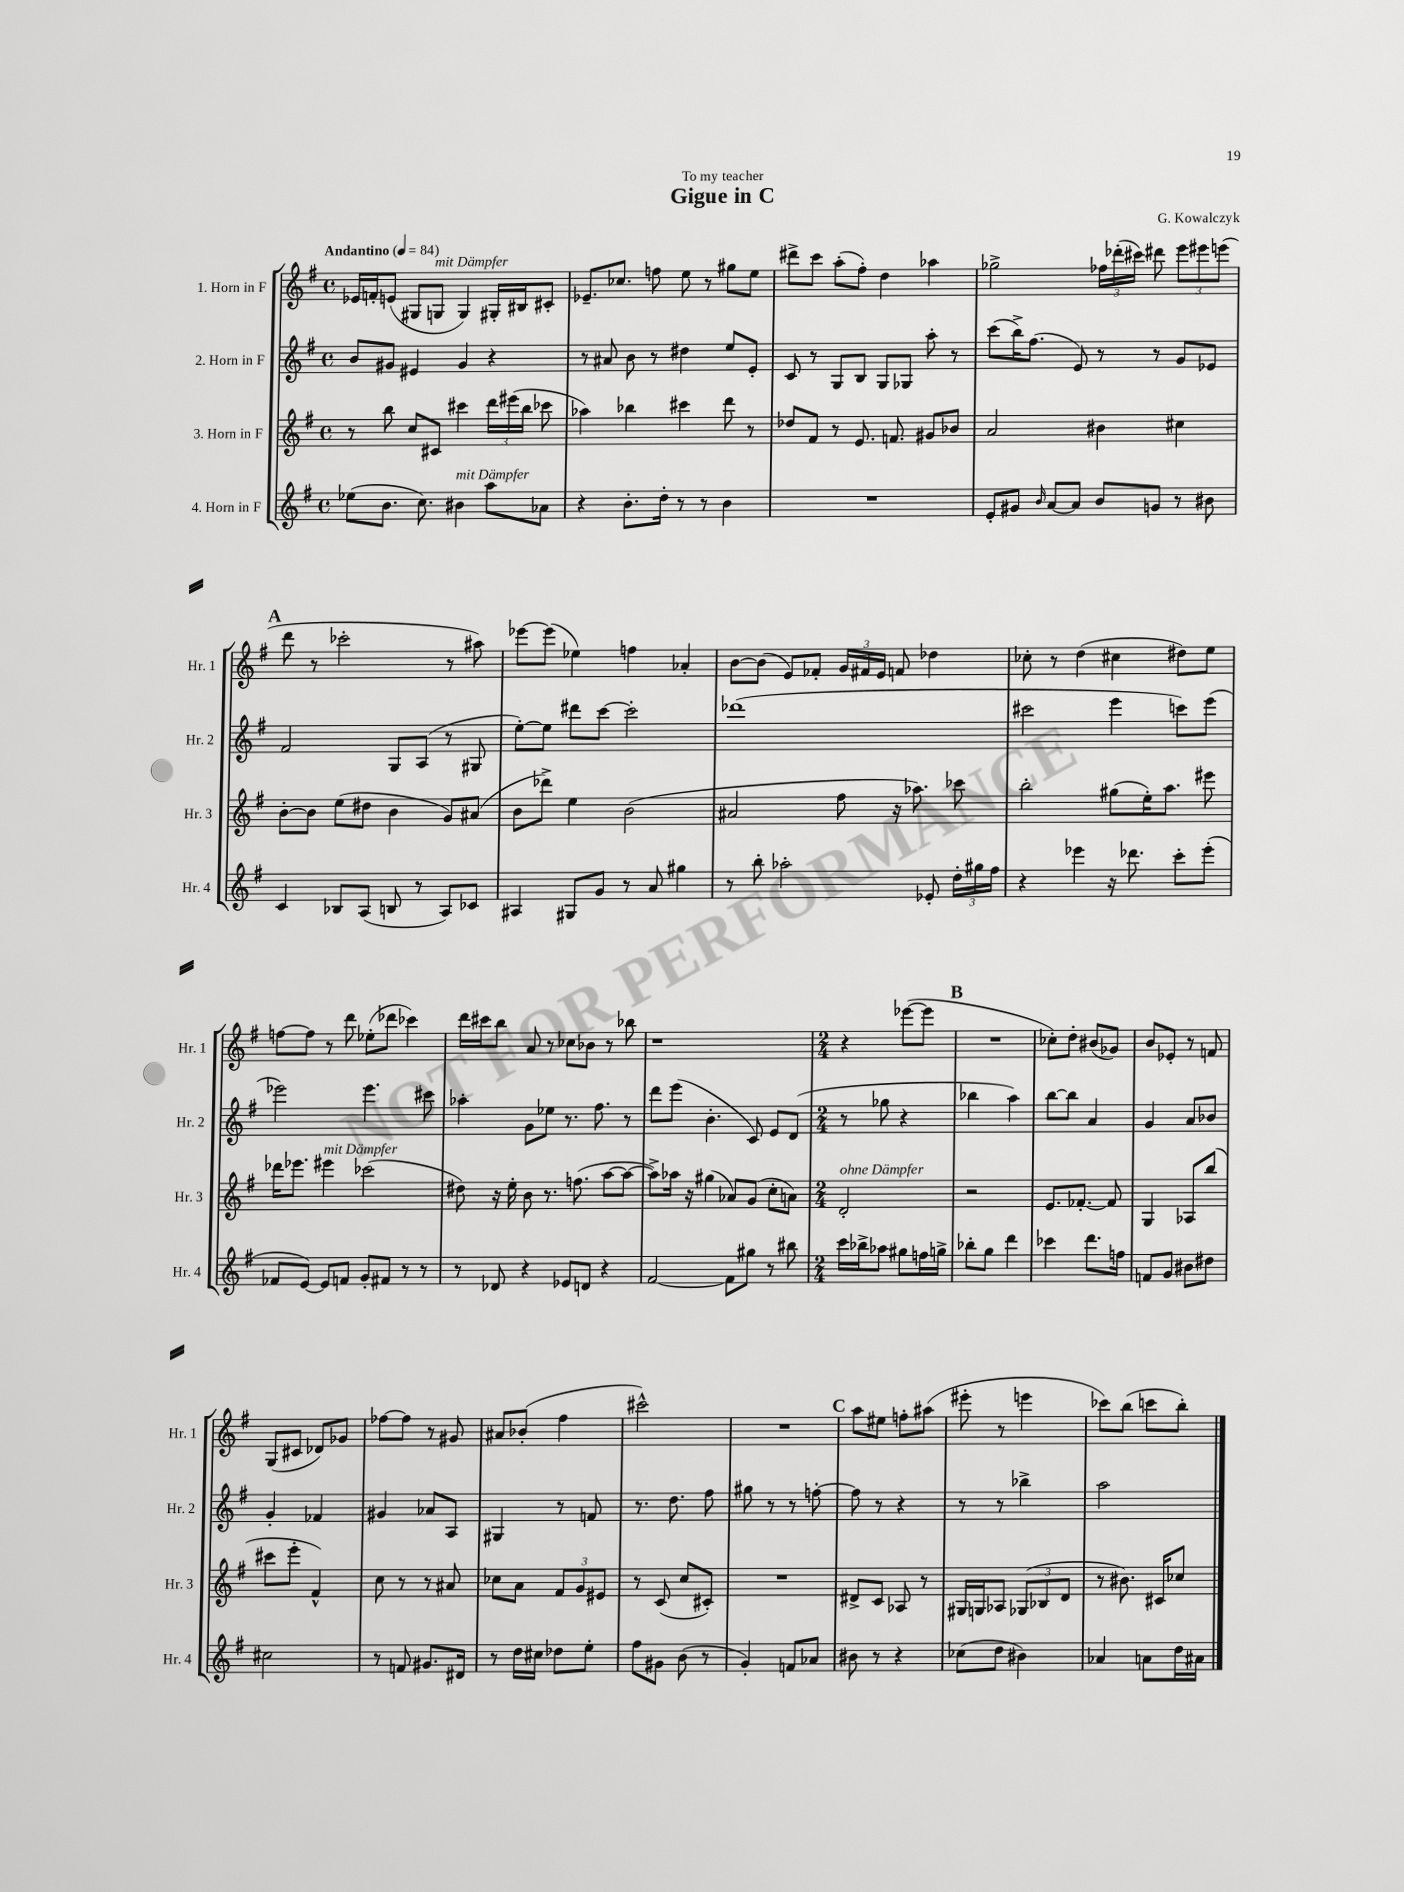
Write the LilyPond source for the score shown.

\header { title = "Gigue in C" composer = "G. Kowalczyk" dedication = "To my teacher" }
<<
\new StaffGroup <<
\new Staff = "s0" \with { instrumentName = "1. Horn in F" shortInstrumentName = "Hr. 1" } {
    \clef treble \key g \major \defaultTimeSignature \time 4/4 \tempo "Andantino" 4 = 84
    \autoBeamOff ees'16[ f'16-. e'8]( gis8[ g8]^\markup { \italic "mit Dämpfer" } g4) gis16[-. bis16 cis'8]-. |
    ees'8.[-- ces''8.] f''8 e''8 r8 gis''8[ e''8] |
    dis'''8[-> c'''8] a''8[-.( fis''8]-.) d''4 aes''4 |
    ges''2-> \tuplet 3/2 { fes''16[ des'''16-.( cis'''16]) } dis'''8 \tuplet 3/2 { e'''8[ eis'''8 e'''8]( } |
    \mark \markup { \bold "A" } d'''8 r8 ces'''2-. r8 ais''8) |
    ees'''8[~ ees'''8]( ees''4) f''4 aes'4-. |
    b'8[~ b'8]( e'8[) fes'8]-. \tuplet 3/2 { g'16[ fis'16 e'16] } f'8 des''4 |
    ces''8-. r8 d''4( cis''4 dis''8[) e''8] |
    f''8[~ f''8] r8 d'''8 ees''8[-.( des'''8] ces'''4) |
    d'''16[ cis'''16 b''8] a'8 r8 ces''8[ bes'8] r8 bes''8 |
    r1 |
    \numericTimeSignature \time 2/4 r4 ees'''8[~( ees'''8] |
    \mark \markup { \bold "B" } R2 |
    ces''8[-.) d''8]-. bis'8[( ges'8]) |
    b'8[ ees'8]-. r8 f'8 |
    g8[( cis'8] des'8[) ges'8] |
    fes''8[~ fes''8] r8 gis'8 |
    ais'8[ bes'8]-.( fis''4 |
    cis'''2-^) |
    R2 |
    \mark \markup { \bold "C" } a''8[ eis''8] f''8[-. ais''8]( |
    eis'''8-. r8 e'''4 |
    ces'''8[) b''8]( c'''8[ b''8]-.) \bar "|." |
}
\new Staff = "s1" \with { instrumentName = "2. Horn in F" shortInstrumentName = "Hr. 2" } {
    \clef treble \key g \major \defaultTimeSignature \time 4/4
    \autoBeamOff b'8[ gis'8] eis'4 gis'4 r4 |
    r8 ais'8 b'8 r8 dis''4 e''8[ e'8]-. |
    c'8 r8 g8[ b8] g8[ ges8] a''8-. r8 |
    c'''8[( b''16->) fis''8.]( e'8) r8 r8 g'8[ ees'8] |
    \mark \markup { \bold "A" } fis'2 g8[ a8]( r8 gis8 |
    e''8[~-.) e''8] dis'''8[ c'''8]~ c'''2-. |
    des'''1( |
    cis'''2 e'''4 c'''8[) e'''8]( |
    ees'''2) ees'''4. cis'''8 |
    aes''4-. g'8[ ees''8] r8. fis''8. r8 |
    d'''8[ e'''8]( b'4.-. c'8) e'8[ d'8]( |
    \numericTimeSignature \time 2/4 r8 ges''8 r4 |
    \mark \markup { \bold "B" } bes''4 a''4) |
    b''8[~ b''8] a'4 |
    g'4 a'8[ bes'8] |
    g'4-. fes'4 |
    gis'4 aes'8[ a8] |
    gis4 r8 f'8 |
    r8. d''8. fis''8 |
    gis''8 r8 r8 f''8~-. |
    \mark \markup { \bold "C" } f''8 r8 r4 |
    r8 r8 bes''4-> |
    a''2 \bar "|." |
}
\new Staff = "s2" \with { instrumentName = "3. Horn in F" shortInstrumentName = "Hr. 3" } {
    \clef treble \key g \major \defaultTimeSignature \time 4/4
    \autoBeamOff r8 b''8 c''8[ cis'8] cis'''4 \tuplet 3/2 { d'''16[ eis'''16( b''16] } ces'''8 |
    aes''4) bes''4 cis'''4 d'''8 r8 |
    des''8[ fis'8] r8 e'8. f'8. gis'8[ bes'8] |
    a'2 bis'4 cis''4 |
    \mark \markup { \bold "A" } b'8[~-. b'8] e''8[( dis''8] b'4 g'8[) ais'8]( |
    b'8[ des'''8]->) e''4 b'2( |
    ais'2 fis''8 r16 aes''8.) ces'''8 |
    b''2-. gis''8[( e''16-.) a''8.] eis'''8 |
    des'''16[ ees'''8.] eis'''4^\markup { \italic "mit Dämpfer" } ces'''2( |
    dis''8) r16 e''16-. b'8 r8. f''8.( a''8[~ a''8]~ |
    a''8[->) aes''16] r16 gis''4( aes'8[) g'8]( c''8[-. a'8]) |
    \numericTimeSignature \time 2/4 d'2-.^\markup { \italic "ohne Dämpfer" } |
    \mark \markup { \bold "B" } r2 |
    e'8.[ fes'8.]~-. fes'8 |
    g4 aes8[ b''8]( |
    cis'''8[ e'''8]-. fis'4-^) |
    c''8 r8 r8 ais'8 |
    ces''8[ a'8] \tuplet 3/2 { fis'8[ g'8 eis'8] } |
    r8 c'8( c''8[ cis'8]-.) |
    R2 |
    \mark \markup { \bold "C" } dis'8[-> c'8] aes8 r8 |
    gis16[ g16 aes8] \tuplet 3/2 { ges8[( bes8 d'8] } |
    r8 bis'8.) cis'16[ ces''8] \bar "|." |
}
\new Staff = "s3" \with { instrumentName = "4. Horn in F" shortInstrumentName = "Hr. 4" } {
    \clef treble \key g \major \defaultTimeSignature \time 4/4
    \autoBeamOff ees''8[( b'8.] c''8.) bis'4^\markup { \italic "mit Dämpfer" } a''8[ aes'8] |
    r4 b'8.[-. d''16]-. r8 r8 b'4 |
    R1 |
    e'8[-. gis'8] \grace { b'16 } a'8[~ a'8] b'8[ g'8] r8 bis'8 |
    \mark \markup { \bold "A" } c'4 bes8[ a8]( b8 r8 a8[) ces'8] |
    ais4 gis8[ g'8] r8 a'8 gis''4 |
    r8 b''8-. aes''2-. ees'8-. \tuplet 3/2 { d''16[-. gis''16 fis''16] } |
    r4 ees'''4 r16 des'''8. c'''8[-. ees'''8]-.( |
    fes'8[ e'8]~) e'8[ f'8] g'8[-. fis'8] r8 r8 |
    r8 des'8 r4 ees'8[ d'8] r4 |
    fis'2~ fis'8[ gis''8] r8 bis''8 |
    \numericTimeSignature \time 2/4 c'''16[ bes''16-> aes''8] gis''8[ f''16 g''16]-> |
    \mark \markup { \bold "B" } bes''8[-. g''8] d'''4 |
    ces'''4 d'''8.[ f''16] |
    f'8[ g'8] bis'8[ dis''8] |
    cis''2 |
    r8 f'8 gis'8.[ dis'16] |
    r8 d''16[ cis''16] des''8[ e''8]-. |
    fis''8[ gis'8] b'8( r8 |
    g'4-.) f'8[ aes'8] |
    \mark \markup { \bold "C" } bis'8 r8 r4 |
    ces''8[( d''8] bis'4) |
    aes'4 a'8[ d''16 ais'16] \bar "|." |
}
>>
>>
\layout { \context { \Score \remove "Bar_number_engraver" } }
